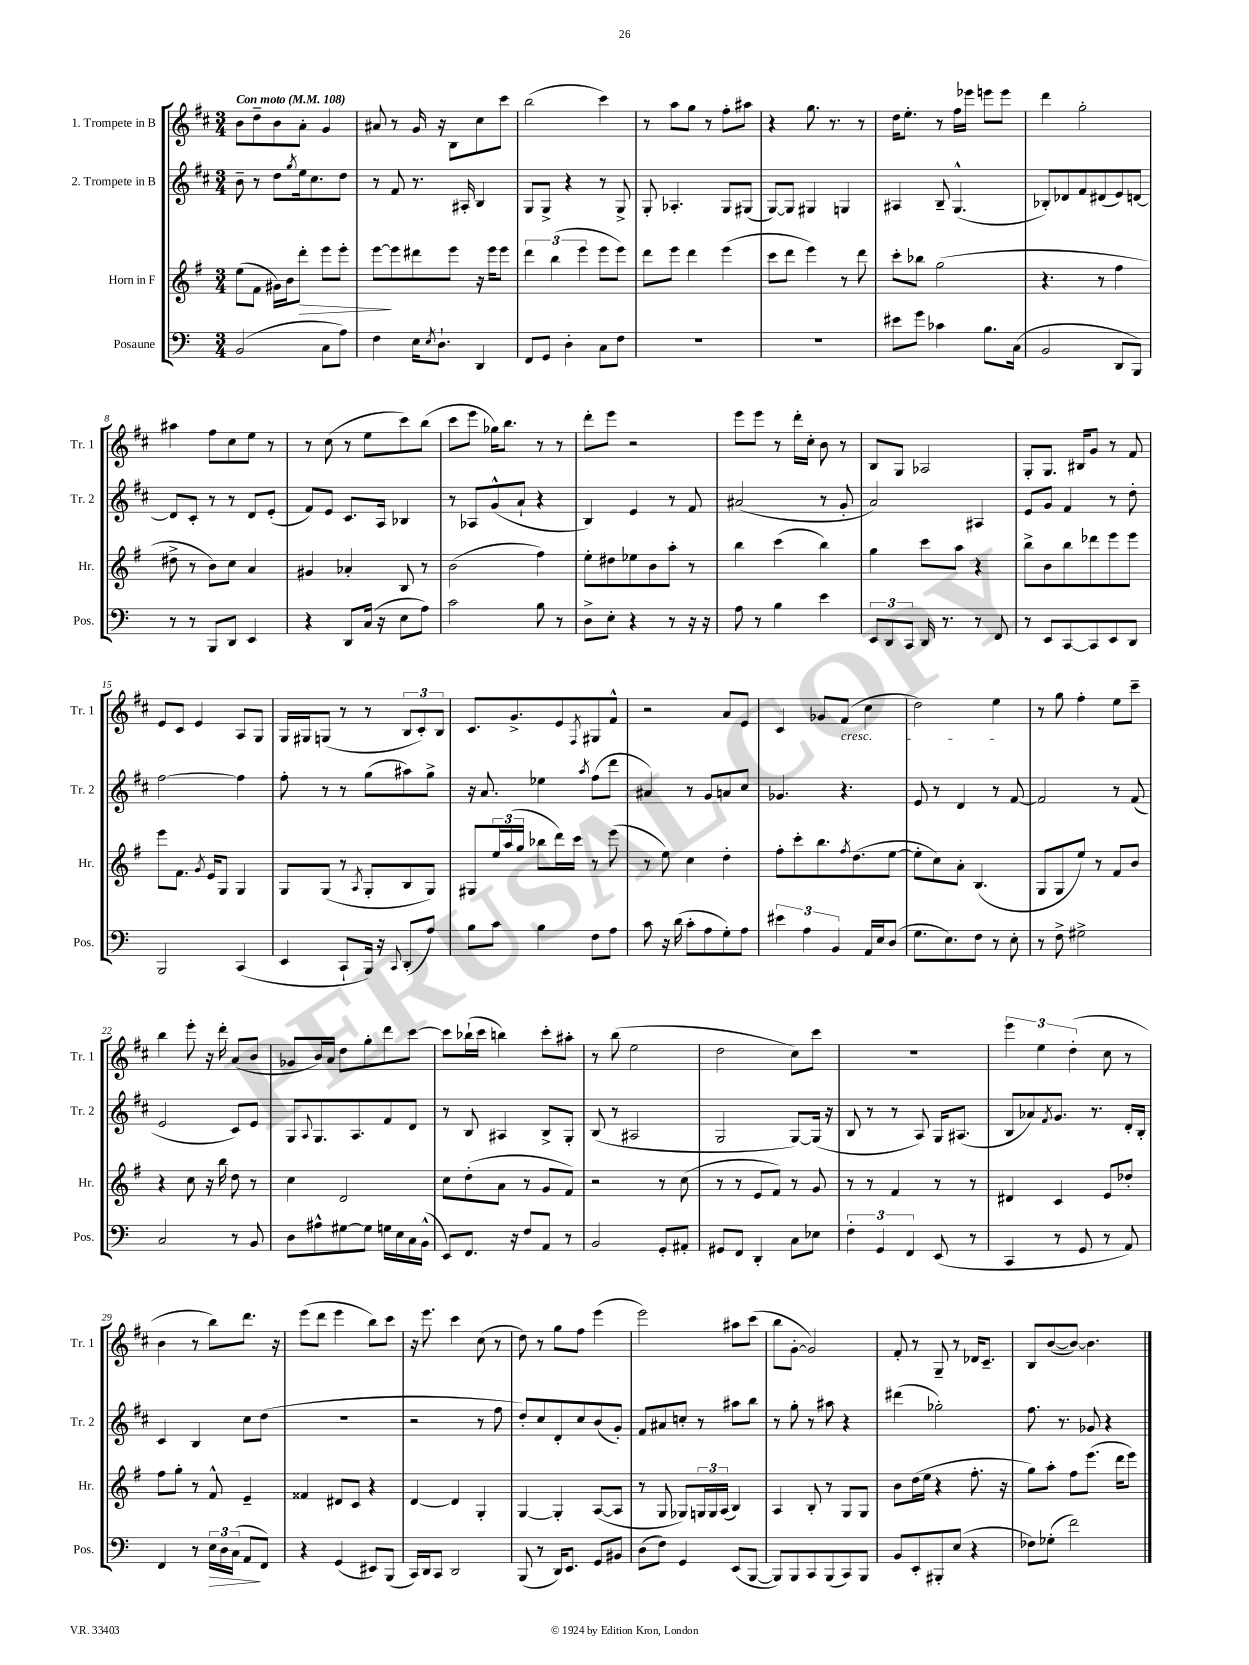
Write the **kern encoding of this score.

**kern	**kern	**kern	**kern
*staff4	*staff3	*staff2	*staff1
*clefF4	*clefG2	*clefG2	*clefG2
*k[]	*k[f#]	*k[f#c#]	*k[f#c#]
*M3/4	*M3/4	*M3/4	*M3/4
*MM108	*MM108	*MM108	*MM108
(2BB	(8ee	8b~	8b
.	8f#	8r	8dd~
.	16g#)	8dd	8b
.	16b	.	.
.	.	8qgg	.
.	8ddd'	16ee	8a'
.	.	8.cc#	.
8C	8eee	.	4g
8A)	8eee'	8dd	.
=	=	=	=
4F	[8eee	8r	8a#
.	8eee]	8f#	8r
16E	8ddd#	8.r	16g
8qE	.	.	.
8.D`	.	.	16r
.	8eee	.	8B
.	.	16A#'	.
4DD	16r	4B	8cc#
.	16eee	.	.
.	8eee	.	8ccc#
=	=	=	=
8FF	6ddd	8G	(2bb
8GG	.	8G^	.
.	(6bb	.	.
4D'	.	4r	.
.	6eee	.	.
8C	8eee	8r	4ccc#)
8F	8eee)	8G^	.
=	=	=	=
2.r	8ddd	8G'	8r
.	8eee	4.A-'	8aa
.	4ddd	.	8gg
.	.	.	8r
.	(4eee	8G	8ff#'
.	.	(8G#	8aa#
=	=	=	=
2.r	8ccc	[8G)	4r
.	8ddd	8G]	.
.	4eee)	4G#	8.gg
.	.	.	8.r
.	8r	4G	.
.	8ddd	.	8r
=	=	=	=
8e#	8ccc'	4A#	16dd
.	.	.	8.ee'
8g	8bb-	.	.
4c-	(2gg	8B~	8r
.	.	(4.G^^	16ff#
.	.	.	16eee-
8.B	.	.	8eee
.	.	.	8eee
(16C	.	.	.
=	=	=	=
2BB	4.r	8B-')	4ddd
.	.	8d-	.
.	.	8f#	2gg'
.	8r	(8d#	.
8DD	4ff#	8e)	.
8BBB)	.	[8d	.
=	=	=	=
8r	8dd#^	8d]	4aa#
8r	8r	8c#'	.
8BBB	8b)	8r	8ff#
8DD	8cc	8r	8cc#
4EE	4a	8d	8ee
.	.	(8e'	8r
=	=	=	=
4r	4g#	8f#)	8r
.	.	8e	(8cc#
8DD	4a-'	8.c#	8r
(16C	.	.	8ee
16r	.	16A	.
8E	8B	4B-	8ccc#)
8A)	8r	.	(8bb
=	=	=	=
2c	(2b	8r	8ccc#
.	.	8A-	8eee
.	.	(8g^^	16gg-)
.	.	.	8.bb
.	.	8a`	.
8B	4ff#)	4r	8r
8r	.	.	8r
=	=	=	=
8D^	8ee'	4B)	8ddd'
8E'	8dd#	.	8eee
4r	8ee-	4e	2r
.	8b	.	.
8r	8aa'	8r	.
16r	8r	8f#	.
16r	.	.	.
=	=	=	=
8A	4bb	(2a#	8eee
8r	.	.	8eee
4B	(4ccc	.	8r
.	.	.	16ddd'
.	.	.	16cc#'
4e	4bb)	8r	8b
.	.	8g'	8r
=	=	=	=
12EE	4gg	2a)	8B
12DD	.	.	.
.	.	.	8G
12CC	.	.	.
16DD	8ccc	.	2A-
8.r	.	.	.
.	8aa	.	.
8r	4r	4A#	.
8FF	.	.	.
=	=	=	=
8r	8bb^	8e	8G'
8EE	8b	8g	8.G
[8CC	8bb	4f#	.
.	.	.	16B#
8CC]	8ddd-	.	8g
8EE	8eee	8r	8r
8DD	8eee	8dd'	8f#
=	=	=	=
2BBB	8eee	[2ff#	8e
.	8.f#	.	8c#
.	.	.	4e
.	8qg	.	.
.	16e	.	.
.	8G	.	.
(4CC	4G	4ff#]	8A
.	.	.	8G
=	=	=	=
4EE	8G	8ff#'	16G
.	.	.	16G#
.	(8G	8r	(8G
8CC`	8r	8r	8r
.	8qA	.	.
16BBB)	8G'	(8gg	8r
16r	.	.	.
8qqCC	.	.	.
(8DD'	8B	8aa#)	12B
.	.	.	12c#')
8A)	8G)	8gg^	.
.	.	.	12B
=	=	=	=
8B	8G#	16r	8.c#
.	.	8.a	.
8c	24ee	.	.
.	(24aa	.	.
.	.	.	8.g^
.	24gg	.	.
4B	8bb-	4ee-	.
.	16ddd)	.	8e
.	16ccc	.	.
.	.	8qaa	8qF#
8F	8r	(8ff#	8G#
8A	(8eee	8ddd	8f#^^
=	=	=	=
8c	8r	4a#)	2r
16r	8ee)	.	.
(16d	.	.	.
8c'	4cc	8r	.
8A	.	8g	.
8G')	4dd'	8a	8a
8A	.	8cc#	8e
=	=	=	=
6e#	8ff#'	4.g-	4c#
.	8ccc'	.	.
6A	.	.	.
.	8.bb	.	8g-
6BB	.	.	.
.	.	4.r	(8f#
.	8qff#	.	.
.	(8.dd	.	.
16AA	.	.	4cc#
16E	.	.	.
(8D	[8ee	.	.
=	=	=	=
8.G	8ee']	8e	2dd)
.	8cc)	8r	.
8.E)	.	.	.
.	8a'	4d	.
8F	(4.B	.	.
8r	.	8r	4ee
8E'	.	[8f#	.
=	=	=	=
8r	8G	2f#]	8r
8F^	8G	.	8gg
2G#^	8ee)	.	4ff#'
.	8r	.	.
.	8f#	8r	8ee
.	8b	(8f#	8ccc#~
=	=	=	=
2C	4r	2e	4bb
.	8cc	.	8eee'
.	16r	.	16r
.	16bb	.	16ddd'
8r	8dd	8c#)	(8a
8BB	8r	8e	8b
=	=	=	=
8D	4cc	8G	8g-
.	.	8qqA	.
8A#^^	.	8.G	16b)
.	.	.	16a
[8G#	2d	.	8dd
.	.	8.A	.
8G#]	.	.	8gg'
16G	.	8f#	8ddd
16E	.	.	.
16C	.	8d	[8ccc#
(16BB^^	.	.	.
=	=	=	=
8EE)	8cc	8r	8ccc#]
8.FF	(8dd'	8B	(16bb-`
.	.	.	16ccc#
.	8a	4A#	4bb)
16r	.	.	.
8F	8r	.	.
8AA	8g	8B^	8ccc#'
8r	8f#)	8G'	8aa#'
=	=	=	=
2BB	2r	(8B	8r
.	.	8r	(8bb
.	.	2A#	2ee
8GG'	8r	.	.
8AA#'	(8cc	.	.
=	=	=	=
8GG#	8r	2G	2dd
8FF	8r	.	.
4DD'	8e	.	.
.	8f#)	.	.
8C	8r	[8G)	8cc#)
8E-	8g	(16G]	8ccc#
.	.	16r	.
=	=	=	=
6F'	8r	8B	2.r
.	8r	8r	.
6GG	.	.	.
.	4f#	8r	.
6FF	.	.	.
.	.	8A)	.
(8EE	8r	16G	.
.	.	(8.A#	.
8r	8r	.	.
=	=	=	=
4CC	4d#	8B	6eee
.	.	8a-)	.
.	.	.	6ee
.	.	8qf#	.
8r	4c	8.g	.
.	.	.	(6dd'
8GG	.	.	.
.	.	8.r	.
8r	8e	.	8cc#
8AA)	8dd-'	16d'	8r
.	.	16B'	.
=	=	=	=
4FF	8ff#	4c#	4b
.	8gg'	.	.
8r	8r	4B	8r
24E	8f#^^	.	8bb)
24D	.	.	.
(24C	.	.	.
8AA	4e~	8cc#	8.ddd
8FF)	.	(8dd	.
.	.	.	16r
=	=	=	=
4r	4f##	2.r	(8eee
.	.	.	8ddd
(4GG	8d#	.	4eee
.	8c	.	.
8EE#)	4r	.	8bb)
(8BBB	.	.	8ccc#
=	=	=	=
16CC)	[4d	2r	16r
16DD	.	.	8.eee
8CC	.	.	.
2DD	4d]	.	4ccc#
.	4G'	8r	(8cc#
.	.	8ff#	8r
=	=	=	=
(8BBB	[4G	8dd')	8dd)
8r	.	8cc#	8r
16DD)	4G']	8d'	8gg
8.EE	.	.	.
.	.	8cc#	8ff#
8GG	([8A	(8b	(4eee
8BB#	8A]	8g')	.
=	=	=	=
(8D	8r	8f#	2eee)
8F)	8G	8a#	.
4GG	8G-)	8cc'	.
.	24G	8r	.
.	24G	.	.
.	(24A	.	.
(8EE	4B)	8aa#	8aa#
[8BBB	.	8bb	(8ccc#
=	=	=	=
8BBB])	4A	8r	8bb
8BBB	.	8gg'	[8g'
8CC	8B'	8r	2g])
(8BBB	8r	8aa#	.
8CC)	8G	4r	.
8BBB	8G	.	.
=	=	=	=
8BB	8b	(4ddd#	8f#'
8EE'	(16dd	.	8r
.	16ee	.	.
8BBB#'	4r	2gg-')	8G~
(8E	.	.	8r
4r	8.ff#'	.	16d-
.	.	.	8.c#~
.	16r	.	.
=	=	=	=
8F-)	8gg)	8.ff#	8B
(8G-'	8aa'	.	([8b
.	.	8.r	.
2f)	8ff#	.	8b_)
.	(8.eee	8g-	4.b]
.	.	4r	.
.	16ddd	.	.
.	8eee)	.	.
==	==	==	==
*-	*-	*-	*-
